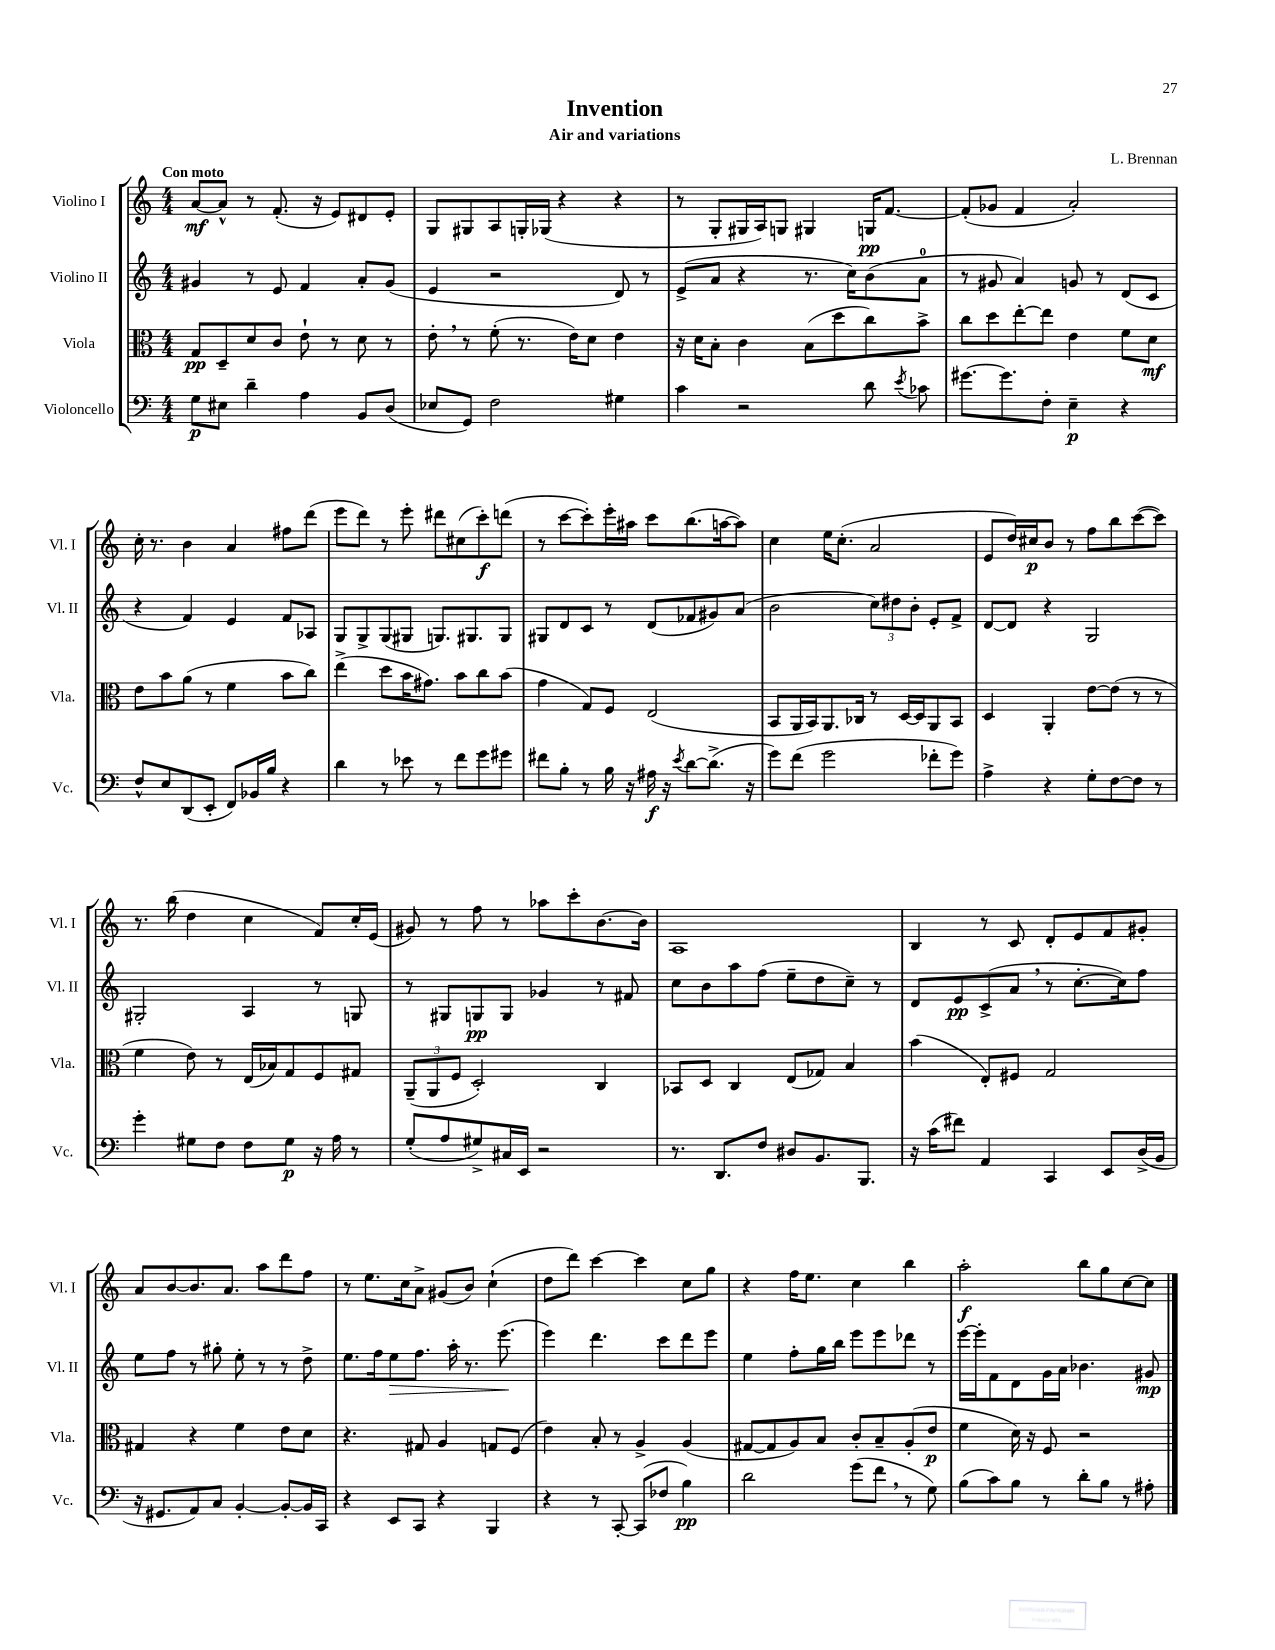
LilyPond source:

\header { title = "Invention" composer = "L. Brennan" subtitle = "Air and variations" }
<<
\new StaffGroup <<
\new Staff = "s0" \with { instrumentName = "Violino I" shortInstrumentName = "Vl. I" } {
    \clef treble \key c \major \numericTimeSignature \time 4/4 \tempo "Con moto"
    \autoBeamOff a'8[~\mf a'8]-^ r8 f'8.-.( r16 e'8[) dis'8 e'8]-. |
    g8[ gis8 a8 g16-. ges16]( r4 r4 |
    r8 g8[-. gis16 a16) g8] gis4 g16[\pp f'8.]~ |
    f'8[-.( ges'8] f'4 a'2-.) |
    c''16-. r8. b'4 a'4 fis''8[ d'''8]( |
    e'''8[ d'''8]) r8 e'''8-. dis'''8[ cis''8( c'''8-.\f) d'''8]( |
    r8 c'''8[~ c'''8-.) e'''16-. ais''16] c'''8[ b''8.( a''16~ a''8]) |
    c''4 e''16[ c''8.]-.( a'2 |
    e'8[ d''16) cis''16\p b'8] r8 f''8[ b''8 c'''8~( c'''8]) |
    r8. b''16( d''4 c''4 f'8[) c''16-. e'16]( |
    gis'8) r8 f''8 r8 aes''8[ c'''8-. b'8.~ b'16] |
    a1 |
    b4 r8 c'8 d'8[-. e'8 f'8 gis'8]-. |
    a'8[ b'8~ b'8. a'8.] a''8[ d'''8 f''8] |
    r8 e''8.[ c''16 a'8]-> gis'8[( b'8]) c''4-!( |
    d''8[ d'''8]) c'''4~ c'''4 c''8[ g''8] |
    r4 f''16[ e''8.] c''4 b''4 |
    a''2-.\f b''8[ g''8 c''8~ c''8] \bar "|." |
}
\new Staff = "s1" \with { instrumentName = "Violino II" shortInstrumentName = "Vl. II" } {
    \clef treble \key c \major \numericTimeSignature \time 4/4
    \autoBeamOff gis'4 r8 e'8 f'4 a'8[-. gis'8]( |
    e'4 r2 d'8) r8 |
    e'8[->( a'8] r4 r8. c''16[) b'8( a'8]-0 |
    r8 gis'8 a'4) g'8 r8 d'8[( c'8] |
    r4 f'4) e'4 f'8[ aes8] |
    g8[ g8-> g8( gis8] g8.[) gis8. gis8] |
    gis8[ d'8 c'8] r8 d'8[( fes'8 gis'8) a'8]( |
    b'2 \tuplet 3/2 { c''8[) dis''8 b'8]-. } e'8[-. f'8]-> |
    d'8[~ d'8] r4 g2 |
    gis2-. a4 r8 g8 |
    r8 gis8[ g8\pp g8] ges'4 r8 fis'8 |
    c''8[ b'8 a''8 f''8]( e''8[-- d''8 c''8]--) r8 |
    d'8[ e'8\pp c'8->( a'8] \breathe r8 c''8.[~-. c''16) f''8] |
    e''8[ f''8] r8 gis''8-. e''8-. r8 r8 d''8-> |
    e''8.[ f''16 e''8\> f''8.] a''16-. r8. e'''8.\!( |
    e'''4) d'''4. c'''8[ d'''8 e'''8] |
    e''4 f''8[-. g''16 b''16] e'''8[ e'''8 des'''8] r8 |
    e'''16[~ e'''16-. f'8 d'8 g'16 a'16] bes'4. gis'8\mp \bar "|." |
}
\new Staff = "s2" \with { instrumentName = "Viola" shortInstrumentName = "Vla." } {
    \clef alto \key c \major \numericTimeSignature \time 4/4
    \autoBeamOff g8[\pp d8-- d'8 c'8] e'8-! r8 d'8 r8 |
    e'8-. \breathe r8 f'8-.( r8. e'16[) d'8] e'4 |
    r16 d'16[ b8]-. c'4 b8[( d''8 c''8) b'8]-> |
    c''8[ d''8 e''8~-. e''8] e'4 f'8[ d'8]\mf |
    e'8[ b'8 a'8]( r8 f'4 b'8[ c''8]) |
    e''4->( d''8[ b'16 gis'8.]) b'8[ c''8 b'8]( |
    g'4 g8[) f8] e2( |
    b,8[ a,16 b,16) a,8. ces16] r8 d16[~ d16 a,8 b,8] |
    d4 a,4-. e'8[~ e'8]( r8 r8 |
    f'4 e'8) r8 e16[( bes16) g8 f8 gis8] |
    \tuplet 3/2 { a,8[--( a,8 f8] } d2-.) c4 |
    bes,8[ d8] c4 e8[( ges8]) b4 |
    b'4( e8[-.) fis8] g2 |
    gis4 r4 f'4 e'8[ d'8] |
    r4. gis8 a4 g8[ f8]( |
    e'4) b8-. r8 a4-> a4( |
    gis8[~ gis8 a8) b8] c'8[-. b8-- a8-.( e'8]\p |
    f'4 d'16) r16 f8 r2 \bar "|." |
}
\new Staff = "s3" \with { instrumentName = "Violoncello" shortInstrumentName = "Vc." } {
    \clef bass \key c \major \numericTimeSignature \time 4/4
    \autoBeamOff g8[\p eis8] d'4-- a4 b,8[ d8]( |
    ees8[ g,8]) f2 gis4 |
    c'4 r2 d'8 \acciaccatura { e'8 } ces'8 |
    gis'8.[~ gis'8. f8]-. e4--\p r4 |
    f8[-^ e8 d,8( e,8]-. f,8[) bes,16 b16] r4 |
    d'4 r8 ees'8 r8 f'8[ g'8 gis'8] |
    fis'8[ b8]-. r8 b16 r16 ais16\f r16 \acciaccatura { e'8 } d'8[~ d'8.]->( r16 |
    g'8[) f'8]( g'2 fes'8[-. g'8]) |
    a4-> r4 g8[-. f8~ f8] r8 |
    g'4-. gis8[ f8] f8[ gis8]\p r16 a16 r8 |
    g8[-.( a8 gis8->) cis16 e,16] r2 |
    r8. d,8.[ f8] dis8[ b,8. b,,8.] |
    r16 c'16[( fis'8]) a,4 c,4 e,8[ d16->( b,16] |
    r16 gis,8.[ a,8) c8] b,4~-. b,8[~-. b,16 c,16] |
    r4 e,8[ c,8] r4 b,,4 |
    r4 r8 c,8~-. c,8[( fes8] b4\pp) |
    d'2 g'8[( f'8] \breathe r8 g8) |
    b8[( c'8) b8] r8 d'8[-. b8] r8 ais8-. \bar "|." |
}
>>
>>
\layout { \context { \Score \remove "Bar_number_engraver" } }
